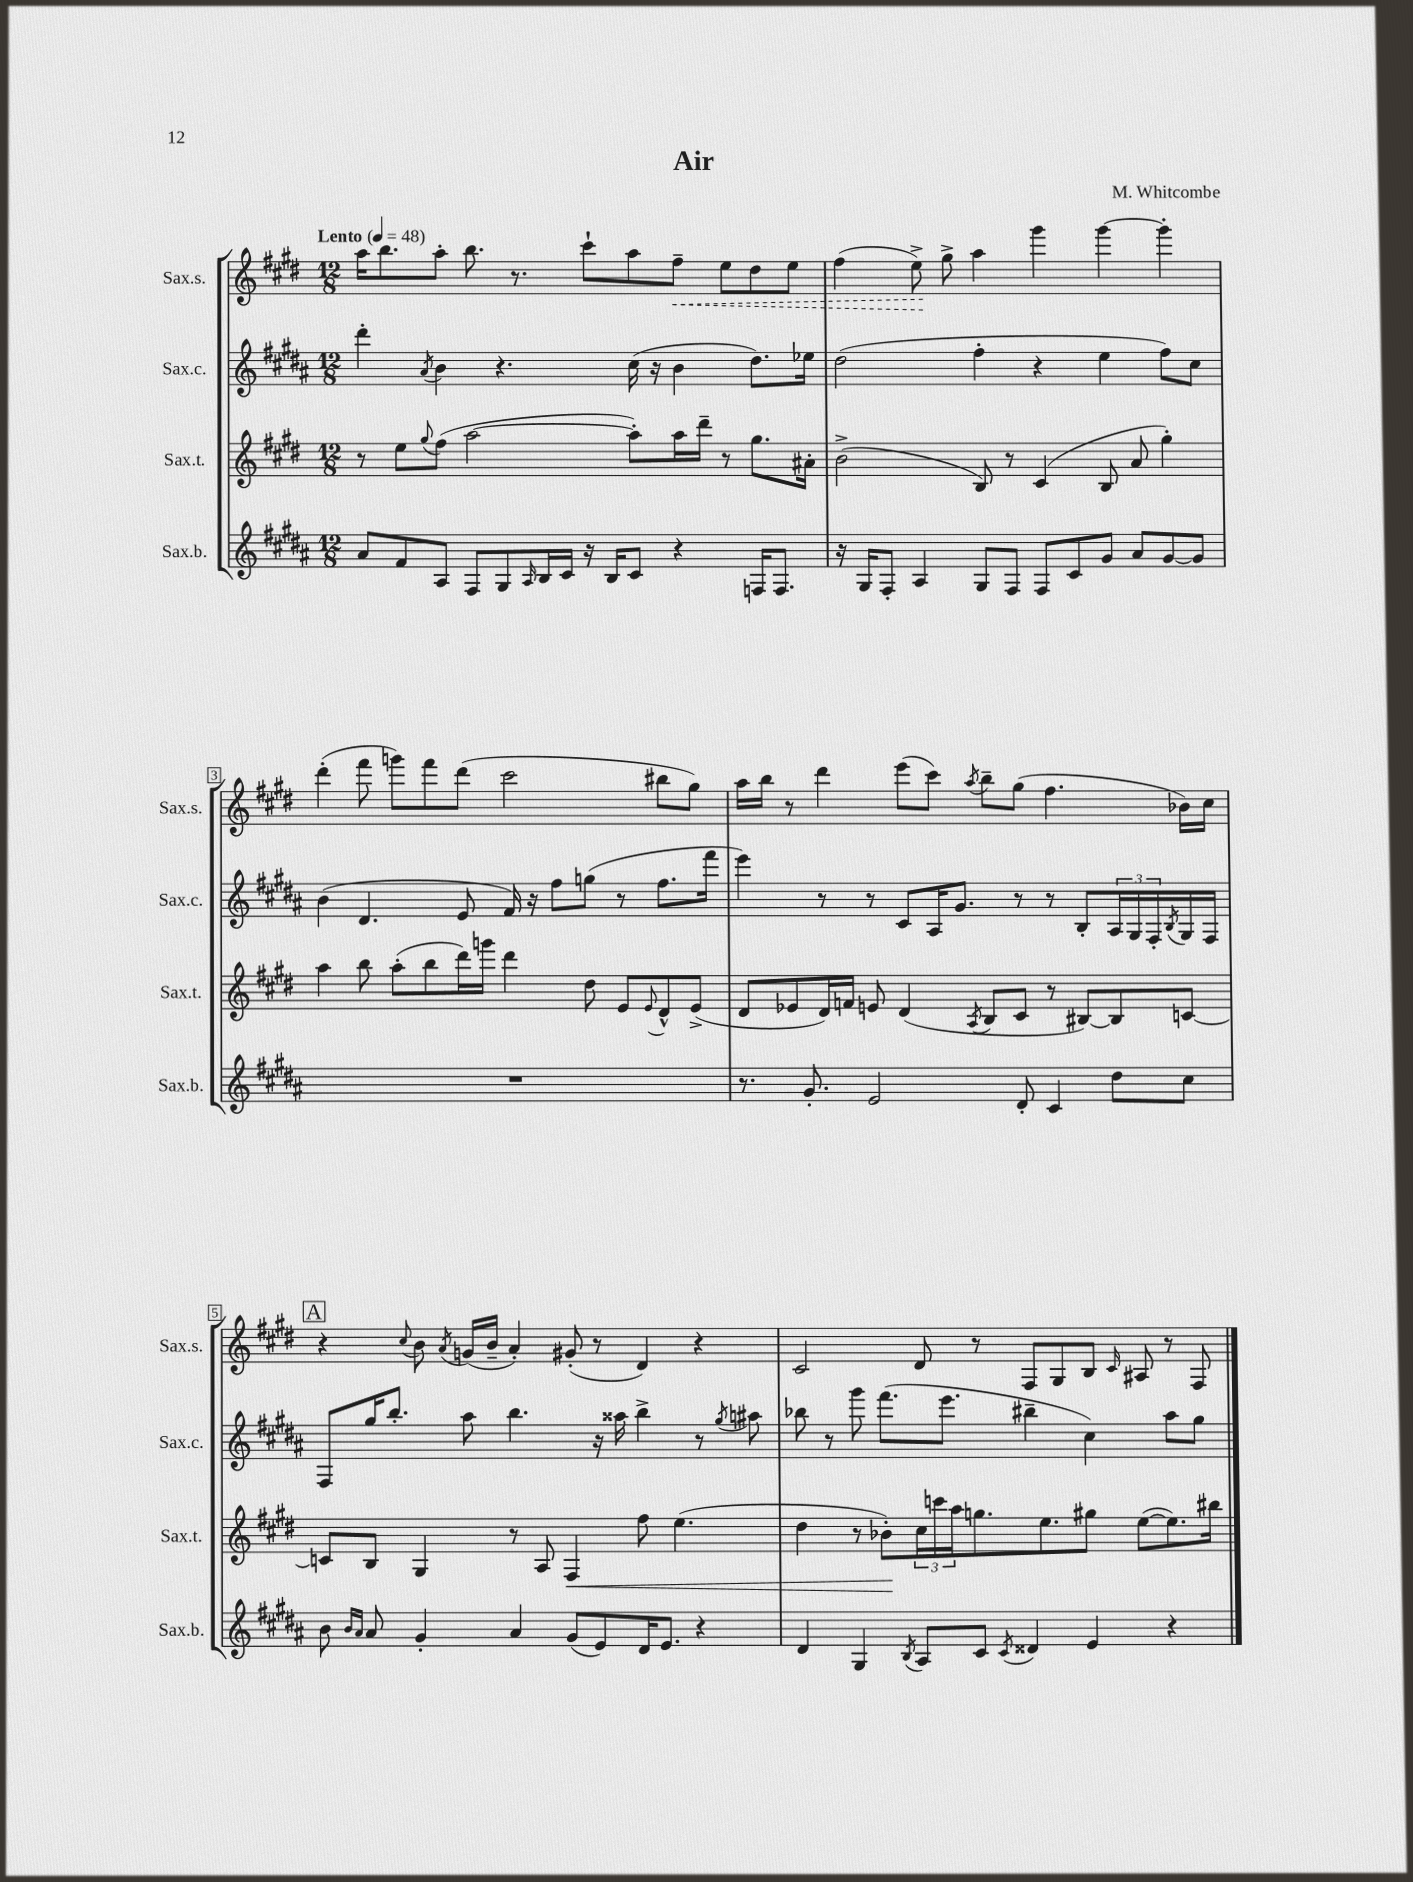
\header { title = "Air" composer = "M. Whitcombe" }
<<
\new StaffGroup <<
\new Staff = "s0" \with { instrumentName = "Sax.s." shortInstrumentName = "Sax.s." } {
    \clef treble \key e \major \numericTimeSignature \time 12/8 \tempo "Lento" 4 = 48
    a''16 b''8. a''8-. b''8. r8. cis'''8-! a''8 \once \override Hairpin.style = #'dashed-line fis''8--\< e''8 dis''8 e''8 |
    fis''4( e''8->\!) gis''8-> a''4 gis'''4 gis'''4~ gis'''4-. |
    dis'''4-.( fis'''8 g'''8) fis'''8 dis'''8( cis'''2 bis''8 gis''8) |
    a''16 b''16 r8 dis'''4 e'''8( cis'''8) \acciaccatura { a''8 } b''8-- gis''8( fis''4. bes'16) cis''16 |
    \mark \markup { \box "A" } r4 \appoggiatura { cis''8 } b'8 \acciaccatura { a'8 } g'16( b'16-- a'4-.) gis'8-.( r8 dis'4) r4 |
    cis'2 dis'8 r8 fis8 gis8 b8 \grace { cis'16 } ais8 r8 fis8 \bar "|." |
}
\new Staff = "s1" \with { instrumentName = "Sax.c." shortInstrumentName = "Sax.c." } {
    \clef treble \key b \major \numericTimeSignature \time 12/8
    dis'''4-. \acciaccatura { ais'8 } b'4 r4. cis''16( r16 b'4 dis''8.) ees''16 |
    dis''2( fis''4-. r4 e''4 fis''8) cis''8 |
    b'4( dis'4. e'8 fis'16) r16 fis''8 g''8( r8 fis''8. fis'''16 |
    e'''4) r8 r8 cis'8 ais16 gis'8. r8 r8 b8-. \tuplet 3/2 { ais16 gis16 fis16-. } \acciaccatura { b8 } gis16 fis16 |
    \mark \markup { \box "A" } fis8 gis''16 b''8.-. ais''8 b''4. r16 aisis''16 b''4-> r8 \acciaccatura { gis''8 } ais''8 |
    bes''8 r8 gis'''8 fis'''8.( e'''8. bis''4-- cis''4) ais''8 gis''8 \bar "|." |
}
\new Staff = "s2" \with { instrumentName = "Sax.t." shortInstrumentName = "Sax.t." } {
    \clef treble \key e \major \numericTimeSignature \time 12/8
    r8 e''8 \appoggiatura { gis''8 } fis''8( a''2~ a''8-.) a''16 dis'''16-- r8 gis''8. ais'16-. |
    b'2->( b8) r8 cis'4( b8 a'8 gis''4-.) |
    a''4 b''8 a''8-.( b''8 dis'''16) g'''16 dis'''4 dis''8 e'8 \appoggiatura { e'8 } dis'8-^ e'8->( |
    dis'8 ees'8 dis'16) f'16 e'8 dis'4( \acciaccatura { a8 } b8 cis'8 r8 bis8~) bis8 c'8~ |
    \mark \markup { \box "A" } c'8 b8 gis4 r8 a8 fis4\< fis''8 e''4.( |
    dis''4 r8 bes'8-.\!) \tuplet 3/2 { cis''16 c'''16 a''16 } g''8. e''8. gis''8 e''8~( e''8.) bis''16 \bar "|." |
}
\new Staff = "s3" \with { instrumentName = "Sax.b." shortInstrumentName = "Sax.b." } {
    \clef treble \key b \major \numericTimeSignature \time 12/8
    ais'8 fis'8 ais8 fis8 gis8 \grace { ais16 } b16 cis'16 r16 b16 cis'8 r4 f16 f8. |
    r16 gis16 fis8-. ais4 gis8 fis8 fis8 cis'8 gis'8 ais'8 gis'8~ gis'8 |
    R1. |
    r8. gis'8.-. e'2 dis'8-. cis'4 dis''8 cis''8 |
    \mark \markup { \box "A" } b'8 \grace { b'16 ais'16 } ais'8 gis'4-. ais'4 gis'8( e'8) dis'16 e'8. r4 |
    dis'4 gis4 \acciaccatura { b8 } ais8 cis'8 \acciaccatura { cis'8 } disis'4 e'4 r4 \bar "|." |
}
>>
>>
\layout { \context { \Score \override BarNumber.stencil = #(make-stencil-boxer 0.1 0.3 ly:text-interface::print) } }
